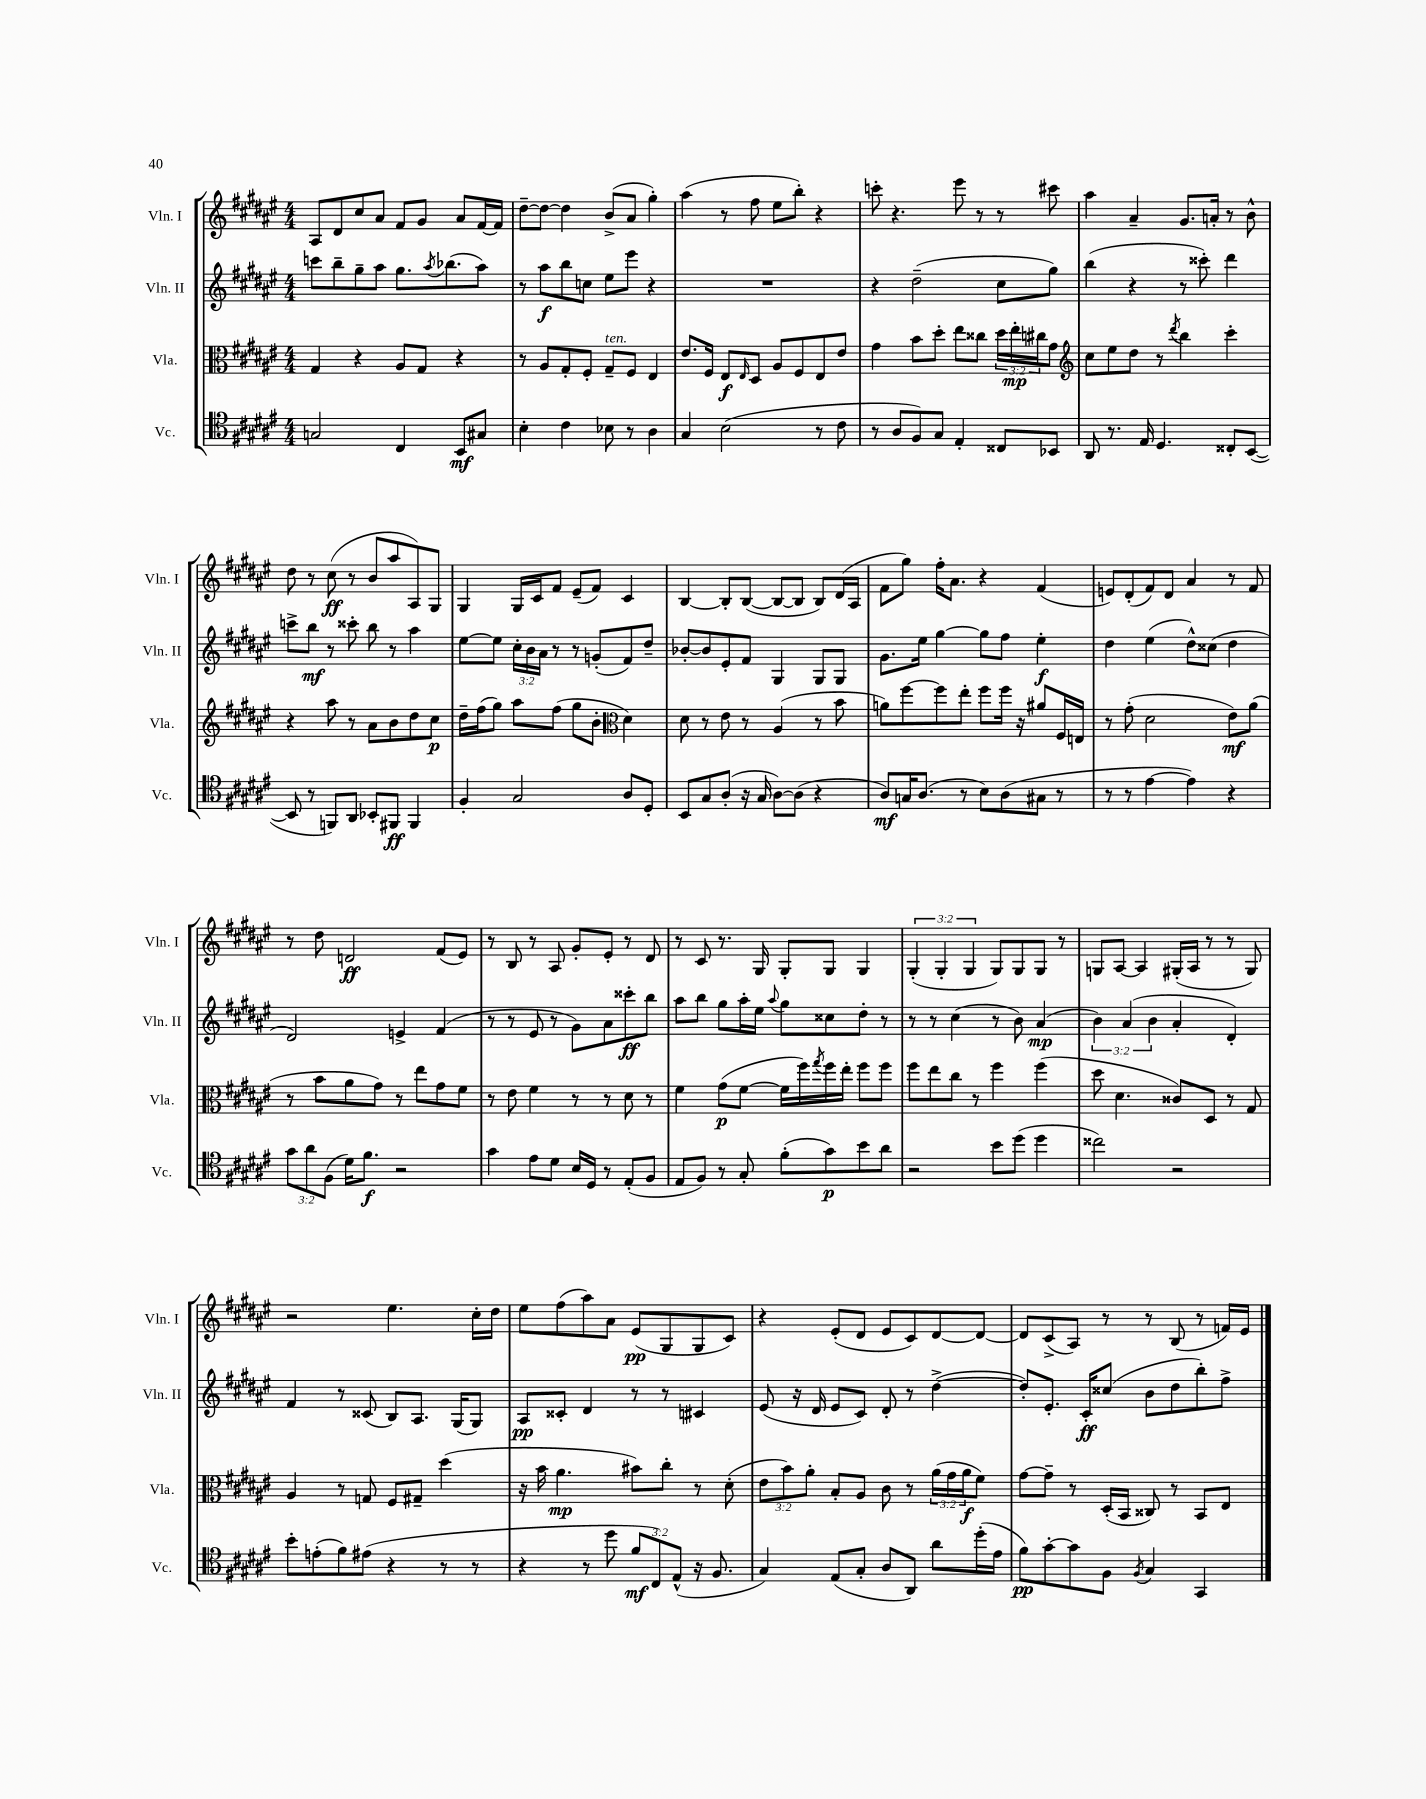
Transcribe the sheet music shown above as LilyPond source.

<<
\new StaffGroup <<
\new Staff = "s0" \with { instrumentName = "Vln. I" shortInstrumentName = "Vln. I" } {
    \clef treble \key fis \major \numericTimeSignature \time 4/4 \override Staff.TupletNumber.text = #tuplet-number::calc-fraction-text
    ais8 dis'8 cis''8 ais'8 fis'8 gis'8 ais'8 fis'16~ fis'16 |
    dis''8~-- dis''8~ dis''4 b'8->( ais'8 gis''4-.) |
    ais''4( r8 fis''8 eis''8 b''8-.) r4 |
    c'''8-. r4. eis'''8 r8 r8 cis'''8 |
    ais''4 ais'4-- gis'8. a'16-. r8 b'8-^ |
    dis''8 r8 cis''8\ff( r8 b'8 ais''8 ais8) gis8 |
    gis4 gis16 cis'16 fis'8 eis'8--( fis'8) cis'4 |
    b4~ b8-. b8~( b8~ b8 b8) dis'16( ais16 |
    fis'8 gis''8) fis''16-. ais'8. r4 fis'4( |
    e'8) dis'8-.( fis'8) dis'8 ais'4 r8 fis'8 |
    r8 dis''8 d'2\ff fis'8( eis'8) |
    r8 b8 r8 ais8 gis'8-. eis'8-. r8 dis'8 |
    r8 cis'8 r8. gis16 gis8-. gis8 gis4 |
    \tuplet 3/2 { gis4-.( gis4-. gis4 } gis8) gis8 gis8 r8 |
    g8 ais8~ ais4 gis16-.( ais16 r8 r8 gis8) |
    r2 eis''4. cis''16-. dis''16 |
    eis''8 fis''8( ais''8) ais'8 eis'8\pp( gis8 gis8 cis'8) |
    r4 eis'8-.( dis'8 eis'8 cis'8) dis'8~ dis'8~ |
    dis'8 cis'8->( ais8) r8 r8 b8( r8 f'16) eis'16 \bar "|." |
}
\new Staff = "s1" \with { instrumentName = "Vln. II" shortInstrumentName = "Vln. II" } {
    \clef treble \key fis \major \numericTimeSignature \time 4/4 \override Staff.TupletNumber.text = #tuplet-number::calc-fraction-text
    c'''8 b''8-- gis''8-- ais''8 gis''8. \acciaccatura { ais''8 } bes''8.( ais''8) |
    r8 ais''8\f b''8 c''8 eis''8 eis'''8 r4 |
    R1 |
    r4 dis''2--( cis''8 gis''8) |
    b''4( r4 r8 cisis'''8-.) dis'''4 |
    c'''8-> b''8\mf r8 cisis'''8-. b''8 r8 ais''4 |
    eis''8~ eis''8 \tuplet 3/2 { cis''16-. b'16 ais'16 } r8 r8 g'8-.( fis'8) dis''8-- |
    bes'8~-. bes'8 eis'8-. fis'8 gis4 gis8 gis8 |
    gis'8. eis''16 gis''4~ gis''8 fis''8 eis''4-.\f |
    dis''4 eis''4( dis''8-^) cisis''8( dis''4 |
    dis'2) e'4-> fis'4( |
    r8 r8 eis'8 r8 gis'8) ais'8 cisis'''8-.\ff b''8 |
    ais''8 b''8 gis''8 ais''16-. eis''16 \appoggiatura { ais''8 } gis''8 cisis''8 dis''8-. r8 |
    r8 r8 cis''4( r8 b'8) ais'4\mp( |
    \tuplet 3/2 { b'4) ais'4( b'4 } ais'4-. dis'4-.) |
    fis'4 r8 cisis'8( b8) ais8. gis16( gis8) |
    ais8\pp cisis'8-. dis'4 r8 r8 cis'4 |
    eis'8( r16 dis'16 eis'8 cis'8) dis'8-. r8 dis''4~->( |
    dis''8-.) eis'8.-. cis'16-.\ff cisis''8( b'8 dis''8 b''8-.) fis''8-> \bar "|." |
}
\new Staff = "s2" \with { instrumentName = "Vla." shortInstrumentName = "Vla." } {
    \clef alto \key fis \major \numericTimeSignature \time 4/4 \override Staff.TupletNumber.text = #tuplet-number::calc-fraction-text
    gis4 r4 ais8 gis8 r4 |
    r8 ais8 gis8-. fis8-. gis8--^\markup { \italic "ten." } fis8 eis4 |
    eis'8. fis16 eis8\f \grace { eis16 } dis8 ais8 fis8 eis8 eis'8 |
    gis'4 b'8 dis''8-. eis''8 cisis''8 \tuplet 3/2 { dis''16 eis''16-.\mp cis''16 } gis'8 |
    \clef treble cis''8 eis''8 dis''8 r8 \acciaccatura { dis'''8 } b''4 cis'''4-. |
    r4 ais''8 r8 ais'8 b'8 dis''8 cis''8\p |
    dis''16-- fis''16( gis''8) ais''8 fis''8( gis''8 b'8-. \clef alto dis'4) |
    dis'8 r8 eis'8 r8 ais4( r8 b'8 |
    a'8) fis''8~ fis''8 eis''8-. fis''8 fis''16 r16 ais'8 fis16 e16 |
    r8 gis'8-.( dis'2 eis'8\mf) ais'8( |
    r8 b'8 ais'8 gis'8) r8 eis''8 gis'8 fis'8 |
    r8 eis'8 fis'4 r8 r8 dis'8 r8 |
    fis'4 gis'8\p( fis'8~ fis'16 fis''16) \acciaccatura { gis''8 } fis''16 eis''16-. fis''8 fis''8 |
    fis''8 eis''8 cis''8 r8 fis''4 fis''4( |
    dis''8 dis'4. cisis'8) dis8 r8 gis8 |
    ais4 r8 g8 fis8 gis8-- dis''4( |
    r16 b'16 ais'4.\mp bis'8) cis''8-. r8 dis'8-.( |
    \tuplet 3/2 { eis'8 b'8) ais'8-. } b8-. ais8 cis'8 r8 \tuplet 3/2 { ais'16( gis'16 ais'16\f } fis'8) |
    gis'8~ gis'8-- r8 dis16-.( b,16 cisis8) r8 b,8 eis8 \bar "|." |
}
\new Staff = "s3" \with { instrumentName = "Vc." shortInstrumentName = "Vc." } {
    \clef tenor \key fis \major \numericTimeSignature \time 4/4 \override Staff.TupletNumber.text = #tuplet-number::calc-fraction-text
    g2 cis4 b,8\mf gis8 |
    b4-. cis'4 bes8 r8 ais4 |
    gis4 b2( r8 cis'8 |
    r8 ais8 fis8) gis8 eis4-. cisis8 bes,8 |
    ais,8 r8. eis16 dis4. cisis8-. b,8~( |
    b,8 r8 f,8) ais,8 bes,8-. fis,8\ff fis,4 |
    fis4-. gis2 ais8 dis8-. |
    b,8 gis8 ais8-.( r16 gis16 ais8~) ais8( r4 |
    ais8\mf) g16 ais8.( r8 b8) ais8( gis8 r8 |
    r8 r8 eis'4~ eis'4) r4 |
    \tuplet 3/2 { gis'8 ais'8 fis8( } dis'16) fis'8.\f r2 |
    gis'4 eis'8 dis'8 b16 dis16 r8 eis8-.( fis8 |
    eis8 fis8) r8 gis8-. fis'8-.( gis'8\p) b'8 ais'8 |
    r2 b'8 dis''8( dis''4 |
    cisis''2) r2 |
    b'8-. e'8-.( fis'8) eis'8( r4 r8 r8 |
    r4 r8 dis''8 \tuplet 3/2 { fis'8\mf cis8) eis8-^( } r16 fis8. |
    gis4) eis8( gis8-. ais8 ais,8) ais'8 dis''16-.( eis'16 |
    fis'8\pp) gis'8~-. gis'8 fis8 \acciaccatura { fis8 } gis4 gis,4 \bar "|." |
}
>>
>>
\layout { \context { \Score \remove "Bar_number_engraver" } }
